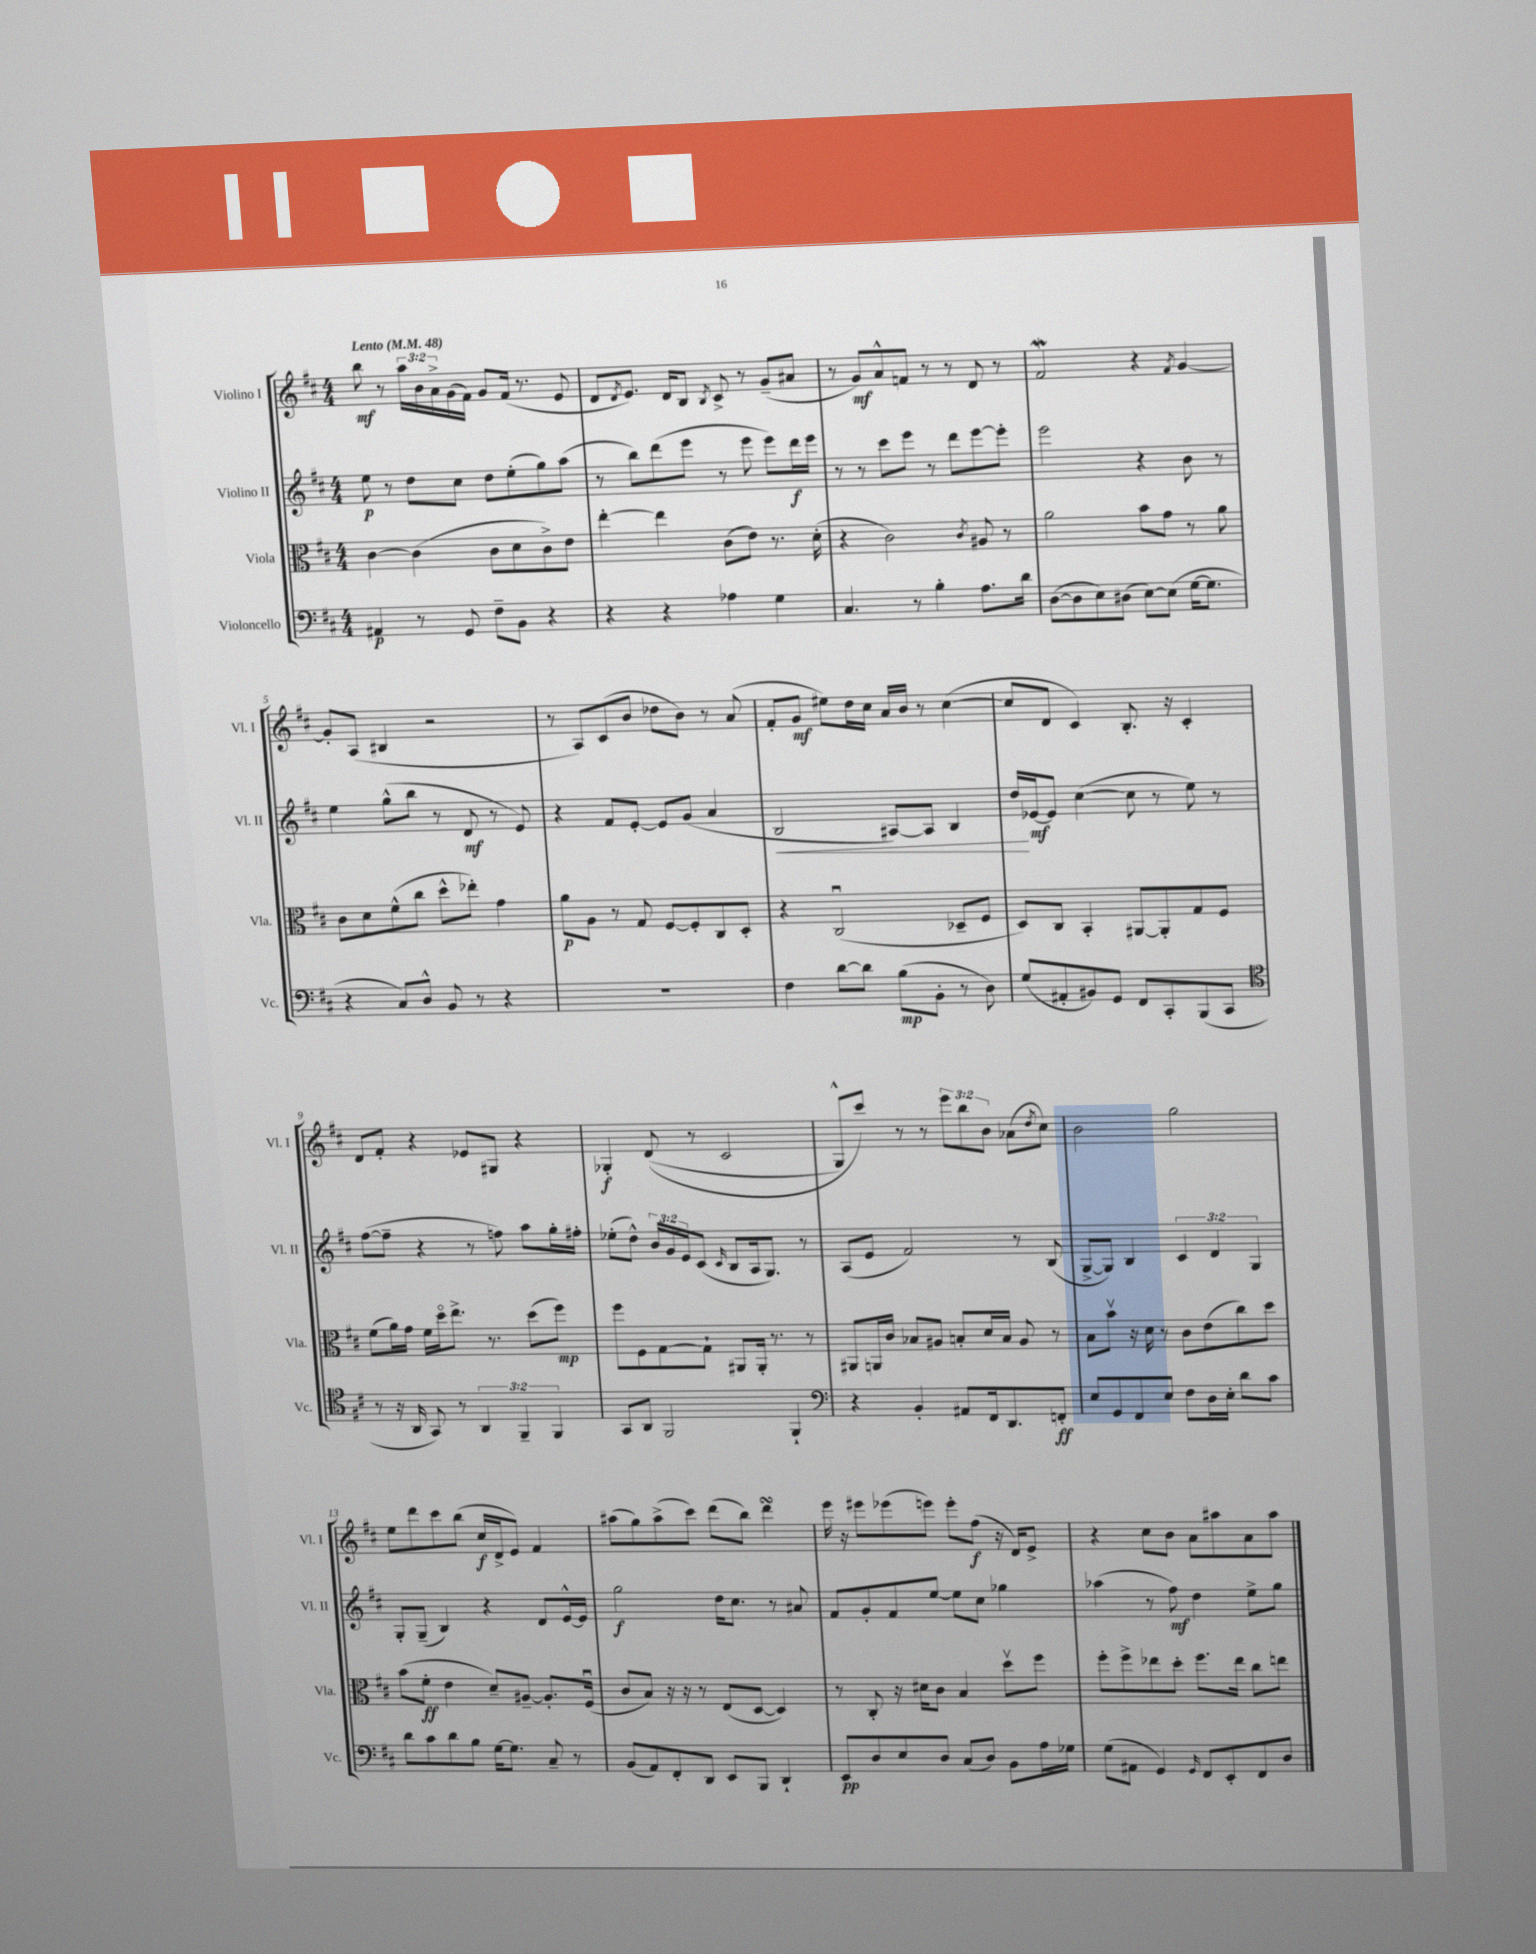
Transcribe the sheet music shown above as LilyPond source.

<<
\new StaffGroup <<
\new Staff = "s0" \with { instrumentName = "Violino I" shortInstrumentName = "Vl. I" } {
    \clef treble \key d \major \numericTimeSignature \time 4/4 \override Staff.TupletNumber.text = #tuplet-number::calc-fraction-text \tempo "Lento" 4 = 48
    b''8\mf r8 \tuplet 3/2 { a''16 b'16 a'16-> } g'16( fis'16) g'8 fis'16( r8. e'8 |
    d'8 \acciaccatura { d'8 } e'8.) d'16 b8 \acciaccatura { b8 } cis'8-> r8 g'8--( ais'8 |
    r8 g'8\mf) a'8-^ f'8 r8 r8 d'8 r8 |
    fis'2\mordent r4 \acciaccatura { fis'8 } g'4~ |
    g'8-. a8( bis4 r2 |
    r8 a8) cis'8( b'8 des''8 b'8) r8 a'8( |
    fis'8-. g'8\mf eis''8) d''16 cis''16 a'16 b'16 r8 cis''4~( |
    cis''8 d'8 cis'4) b8.-. r16 cis'4-. |
    d'8 fis'8-. r4 ees'8 gis8 r4 |
    ges4-.\f d'8(\( r8 cis'2 |
    g8-^) cis'''8\) r8 r8 \tuplet 3/2 { e'''8 b''8 b'8 } aes'8( \acciaccatura { d''8 } cis''8) |
    b'2 g''2 |
    e''8 d'''8 cis'''8 b''8( cis''16\f d'16-> e'8) fis'4 |
    ais''8( g''8) ais''8->( cis'''8) d'''8( b''8) d'''4\turn |
    e'''16 r16 eis'''8 ees'''8( e'''8) e'''8-. fis''8\f( r16 d'16) e'8-> |
    r4 cis''8 b'8 a'8 ais''8 a'8 ais''8 \bar "|." |
}
\new Staff = "s1" \with { instrumentName = "Violino II" shortInstrumentName = "Vl. II" } {
    \clef treble \key d \major \numericTimeSignature \time 4/4 \override Staff.TupletNumber.text = #tuplet-number::calc-fraction-text
    e''8\p r8 d''8 cis''8 d''8 e''8-.( g''8) a''8( |
    r8 b''8) d'''8( e'''8 r8 e'''8 e'''8) d'''16\f e'''16 |
    r8 r8 cis'''8 e'''8 r8 d'''8 e'''8~ e'''8-. |
    e'''2 r4 b'8 r8 |
    e''4 g''8-^( b''8 r8 d'8\mf r8 e'8) |
    r4 fis'8 e'8~-. e'8 g'8( a'4 |
    b2\< ais8~) ais8 b4 |
    d''16\! ees'16~\mf ees'8 cis''4~( cis''8 r8 e''8) r8 |
    fis''8~( fis''8-- r4 r8 f''8) a''8 g''16-. fis''16-. |
    ees''8-.( d''8-^) \tuplet 3/2 { b'16 g'16 e'16 } cis'8( \grace { cis'16 } b8 a16 g8.) r8 |
    a8( e'8 fis'2) r8 b8( |
    g8~-> g8) b4 \tuplet 3/2 { cis'4 d'4 g4 } |
    g8-. g8--( b4) r4 d'8 e'16~-^ e'16 |
    g''2\f d''16 cis''8. r8 ais'8 |
    fis'8 g'8-. fis'8 e''8~ e''8 cis''8 ges''4 |
    aes''4( r8 fis''8\mf) d''4 e''8-> g''8 \bar "|." |
}
\new Staff = "s2" \with { instrumentName = "Viola" shortInstrumentName = "Vla." } {
    \clef alto \key d \major \numericTimeSignature \time 4/4
    cis'4~ cis'4( cis'8 d'8 cis'8->) e'8 |
    e''4~-. e''4 cis'8( e'8) r8. d'16-.( |
    r4 cis'2) \acciaccatura { cis'8 } ais8 r8 |
    a'2 b'8 g'8 r8 a'8 |
    cis'8 d'8 fis'8-^( cis''8 d''8-^ ees''8-.) g'4 |
    a'8\p a8 r8 g8 fis8~ fis8-. cis8 d8-. |
    r4 cis2\downbow( des8-- fis8 |
    d8) cis8 b,4-. ais,8~ ais,8-. g8 fis8 |
    fis'8( a'16) g'16 fis'16 d''16\flageolet e''8.-> r8. d''8( fis''8\mp) |
    fis''8 fis8 g8~ g8-! ais,8 ais,16-. r8. r8 |
    ais,8 a,16 cis'16 bes8 ais8 b8-. d'16 b16 ais8 r8 |
    b8 b'8\upbow r16 d'16 r8 cis'8 e'8( cis''8) d''8 |
    b'8( fis'8-.\ff e'4 d'8--) ais8~-- ais8.-. fis16\downbow( |
    cis'8 b8) r16 r16 r8 e8( d8~ d4) |
    r8 cis8-. r16 dis'16 cis'8 b4 d''8\upbow fis''8 |
    fis''8-. fis''8-> ees''8 d''8-. fis''8. ees''16 cis''8 e''8 \bar "|." |
}
\new Staff = "s3" \with { instrumentName = "Violoncello" shortInstrumentName = "Vc." } {
    \clef bass \key d \major \numericTimeSignature \time 4/4 \override Staff.TupletNumber.text = #tuplet-number::calc-fraction-text
    ais,4\p r8 g,8 fis8-- b,8 r4 |
    r4 r4 aes4 g4 |
    cis4. r8 b4-. a8. d'16 |
    d8~( d8 e8) dis8( e8~) e8( g16~ g8. |
    r4 cis8) d8-^ b,8 r8 r4 |
    r1 |
    fis4 d'8~ d'8 b8\mp( b,8-. r8 d8) |
    g8( ais,8-. bis,8) g,8 fis,8 cis,8-. b,,8( cis,8 |
    \clef tenor r8 r16 a,16 g,8) r8 \tuplet 3/2 { a,4 fis,4-- fis,4 } |
    g,8 a,8 fis,2 fis,4-! |
    \clef bass r4 b,4-. ais,8 fis,16 d,8. f,8-.\ff |
    e8 g,8 fis,8 e8 fis8 d16 e16-. d'8 cis'8 |
    d'8 cis'8 d'8 b8 g16~ g8. cis8-- r8 |
    b,8( a,8) fis,8-. d,8 e,8 b,,8 d,4-! |
    e,8\pp d8 e8 d8 cis8( d8) b,8 a16 ges16 |
    g8( ais,8 g,4) \grace { g,16 } fis,8 e,8-. fis,8 d8 \bar "|." |
}
>>
>>
